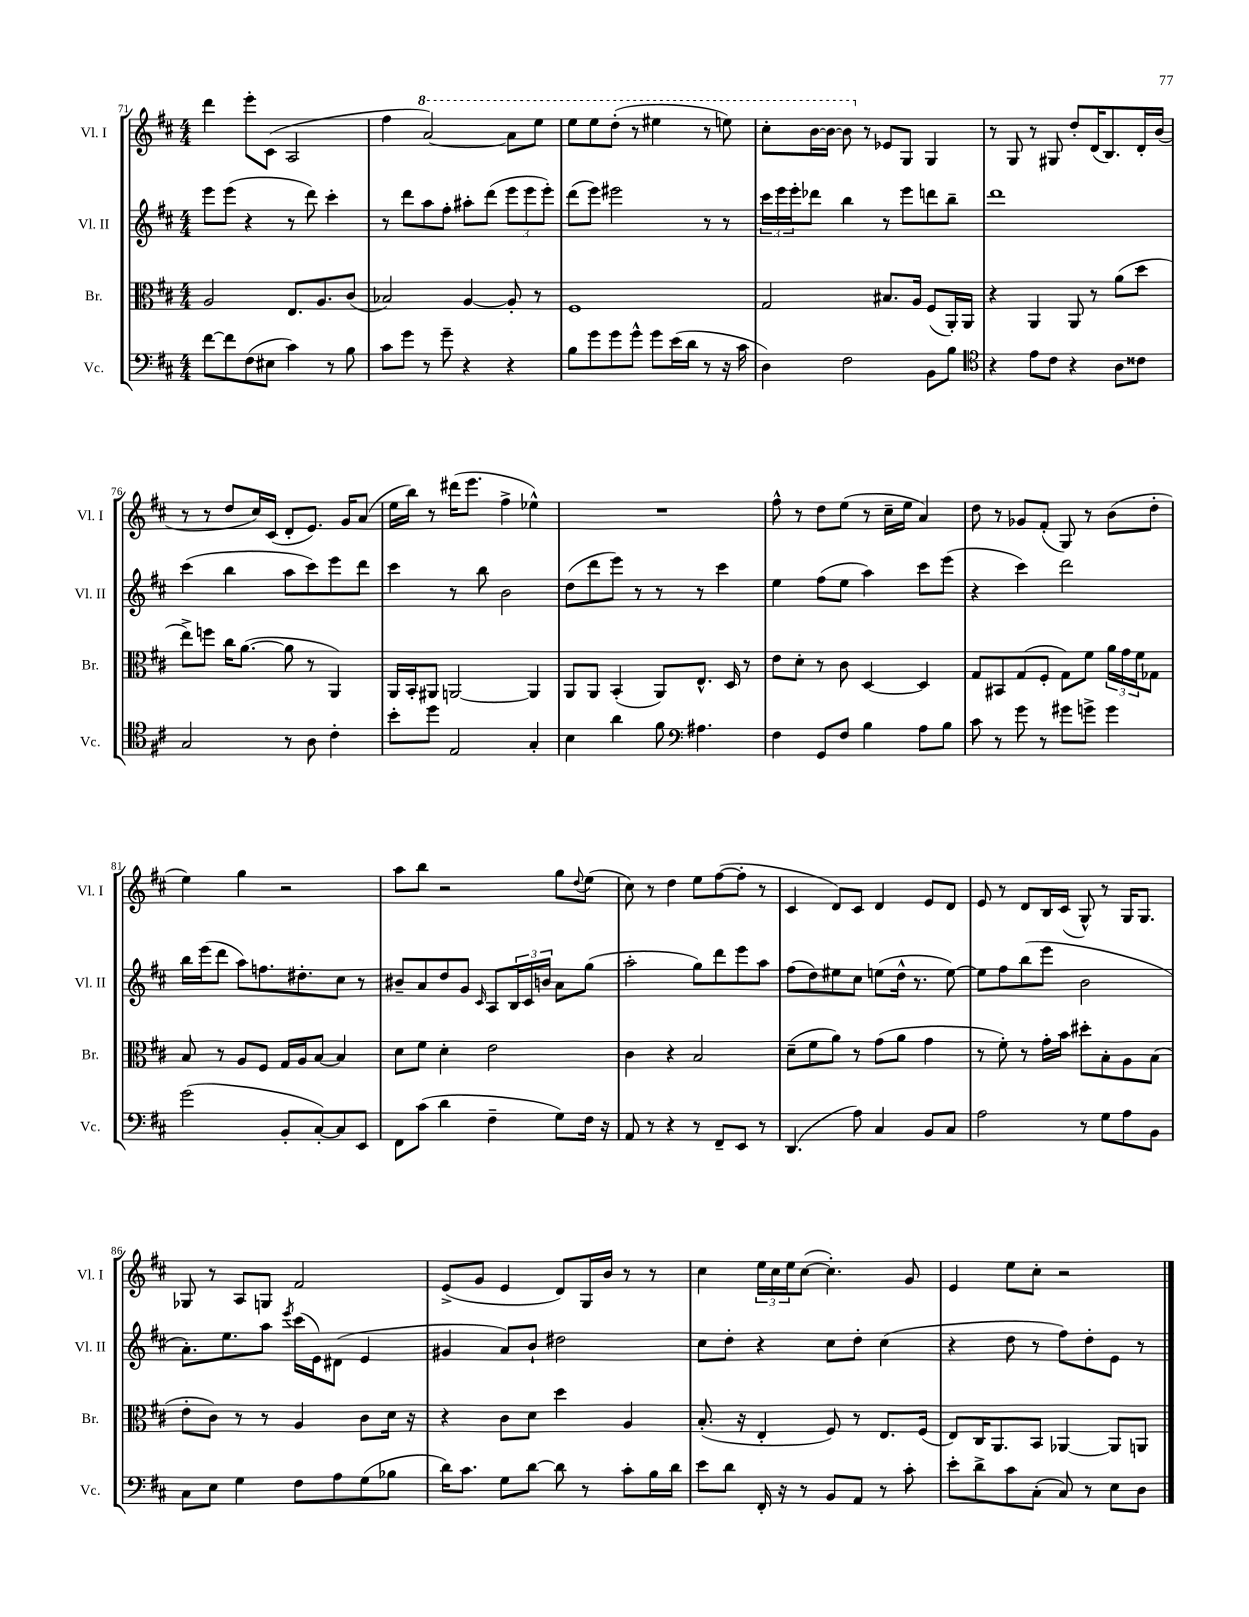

**kern	**kern	**kern	**kern
*staff4	*staff3	*staff2	*staff1
*clefF4	*clefC3	*clefG2	*clefG2
*k[f#c#]	*k[f#c#]	*k[f#c#]	*k[f#c#]
*M4/4	*M4/4	*M4/4	*M4/4
[8f#	2A	8eee	4ddd
8f#]	.	(8eee	.
(8F#	.	4r	8eee'
8E#	.	.	(8c#
4c#)	8.E	8r	2A
.	.	8ddd)	.
.	8.A	.	.
8r	.	4ccc#'	.
8B	(8c#	.	.
=	=	=	=
8c#	2B-)	8r	4ff#
8g	.	8ddd	.
8r	.	8aa	[2aa)
8g~	.	8ff#'	.
4r	[4A	8aa#'	.
.	.	(8ddd	.
4r	8A']	12eee	8aa]
.	.	12eee	.
.	8r	.	8eee
.	.	12eee')	.
=	=	=	=
8B	1F#	(8ddd	8eee
8g	.	8eee)	8eee
8g	.	2eee#	(8ddd'
8g^^	.	.	8r
8g	.	.	4eee#
(16e	.	.	.
16d	.	.	.
8r	.	8r	8r
16r	.	8r	8eee)
16c#	.	.	.
=	=	=	=
4D)	2G	24ccc#	8ccc#'
.	.	24eee	.
.	.	24eee'	.
.	.	8ddd-	[16bb
.	.	.	16bb_
2F#	.	4bb	8bb]
.	.	.	8r
.	8.B#	8r	8e-
.	.	8eee	8G
.	16A	.	.
8BB	(8F#	8ddd	4G
8B	16AA')	8bb~	.
.	16AA	.	.
=	=	=	=
*clefC4	*	*	*
4r	4r	1ddd	8r
.	.	.	8G
8e	4AA	.	8r
8c#	.	.	8G#
4r	8AA	.	8dd'
.	8r	.	(16d
.	.	.	8.B)
8A	(8a	.	.
8c##	8dd	.	16d'
.	.	.	(16b
=	=	=	=
2G	8ee^)	(4ccc#	8r
.	8ff	.	8r
.	16cc#	4bb	8dd
.	([8.a	.	.
.	.	.	16cc#)
.	.	.	(16c#
8r	8a]	8aa	8d'
8A	8r	8ccc#)	8.e)
4c#'	4AA)	8eee	.
.	.	.	16g
.	.	8ddd	(8a
=	=	=	=
8b'	16AA	4ccc#	16ee
.	16BB'	.	16bb)
8dd	8AA#	.	8r
2E	[2AA	8r	(16ddd#
.	.	.	8.eee
.	.	8bb	.
.	.	2b	4ff#^
4G'	4AA]	.	4ee-^^)
=	=	=	=
4B	8AA	(8dd	1r
.	8AA	8ddd	.
4a	(4BB'	8eee)	.
.	.	8r	.
8f#	8AA)	8r	.
*clefF4	*	*	*
4.A#	8.E^^	8r	.
.	.	4ccc#	.
.	16D	.	.
.	8r	.	.
=	=	=	=
4F#	8e	4ee	8ff#^^
.	8d'	.	8r
8GG	8r	(8ff#	8dd
8F#	8c#	8ee	(8ee
4B	[4D	4aa)	8r
.	.	.	16cc#~
.	.	.	16ee
8A	4D]	8ccc#	4a)
8B	.	(8eee	.
=	=	=	=
8c#	8G	4r	8dd
8r	8BB#	.	8r
8g	(8G	4ccc#)	8g-
8r	8F#'	.	(8f#'
8g#	8G)	2ddd	8G)
8g^	8f#	.	8r
4g	24a	.	(8b
.	24g	.	.
.	24f#	.	.
.	8G-	.	8dd'
=	=	=	=
(2g	8B	16bb	4ee)
.	.	(16eee	.
.	8r	8ddd	.
.	8A	8aa)	4gg
.	8F#	8.ff	.
8BB'	16G	.	2r
.	16A	8.dd#'	.
[8C#')	[8B	.	.
8C#]	4B]	8cc#	.
8EE	.	8r	.
=	=	=	=
8FF#	8d	8b#~	8aa
(8c#	8f#	8a	8bb
4d	4d'	8dd	2r
.	.	8g	.
.	.	16qqc#	.
4F#~	2e	8A	.
.	.	24B	.
.	.	24c#	.
.	.	24b	.
8G)	.	8a	8gg
.	.	.	8qqdd
16F#	.	(8gg	(8ee
16r	.	.	.
=	=	=	=
8AA	4c#	2aa'	8cc#)
8r	.	.	8r
4r	4r	.	4dd
8r	2B	8gg)	8ee
8FF#~	.	8ddd	([8ff#
8EE	.	8eee	8ff#']
8r	.	8aa	8r
=	=	=	=
(4.DD	(8d~	(8ff#	4c#
.	8f#	8dd)	.
.	8a)	8ee#	8d)
8A)	8r	8cc#	8c#
4C#	(8g	(8ee	4d
.	8a	16dd^^	.
.	.	8.r	.
8BB	4g	.	8e
8C#	.	[8ee)	8d
=	=	=	=
2A	8r	8ee]	8e
.	8f#')	8ff#	8r
.	8r	(8bb	8d
.	16g'	8eee	16B
.	16b	.	(16c#
8r	8dd#'	2b	8G^^)
8G	8B'	.	8r
8A	8A	.	16G
.	.	.	8.G
8BB	(8B	.	.
=	=	=	=
8C#	8e'	8.a')	8G-
8E	8c#)	.	8r
.	.	8.ee	.
4G	8r	.	8A
.	8r	8aa	8G
.	.	8qeee	.
8F#	4A	(16ccc#	2f#
.	.	16e)	.
8A	.	(8d#	.
(8G	8c#	4e	.
8B-	16d	.	.
.	16r	.	.
=	=	=	=
16d)	4r	4g#	(8e^
8.c#	.	.	.
.	.	.	8g
8G	8c#	8a)	4e
[8d	8d	8b`	.
8d]	4dd	2dd#	8d)
8r	.	.	16G
.	.	.	16b
8c#'	4A	.	8r
16B	.	.	8r
16d	.	.	.
=	=	=	=
8e	(8.B'	8cc#	4cc#
8d	.	8dd'	.
.	16r	.	.
16FF#'	4E'	4r	24ee
.	.	.	24cc#
16r	.	.	.
.	.	.	24ee
8r	.	.	([8cc#
8BB	8F#)	8cc#	4.cc#'])
8AA	8r	8dd'	.
8r	8.E	(4cc#	.
8c#'	.	.	8g
.	(16F#	.	.
=	=	=	=
8e'	8E)	4r	4e
8d^	16C#	.	.
.	8.AA	.	.
8c#	.	8dd	8ee
(8C#'	8BB	8r	8cc#'
8C#)	[4AA-	8ff#)	2r
8r	.	8dd'	.
8E	8AA-]	8e	.
8D	8AA	8r	.
==	==	==	==
*-	*-	*-	*-
